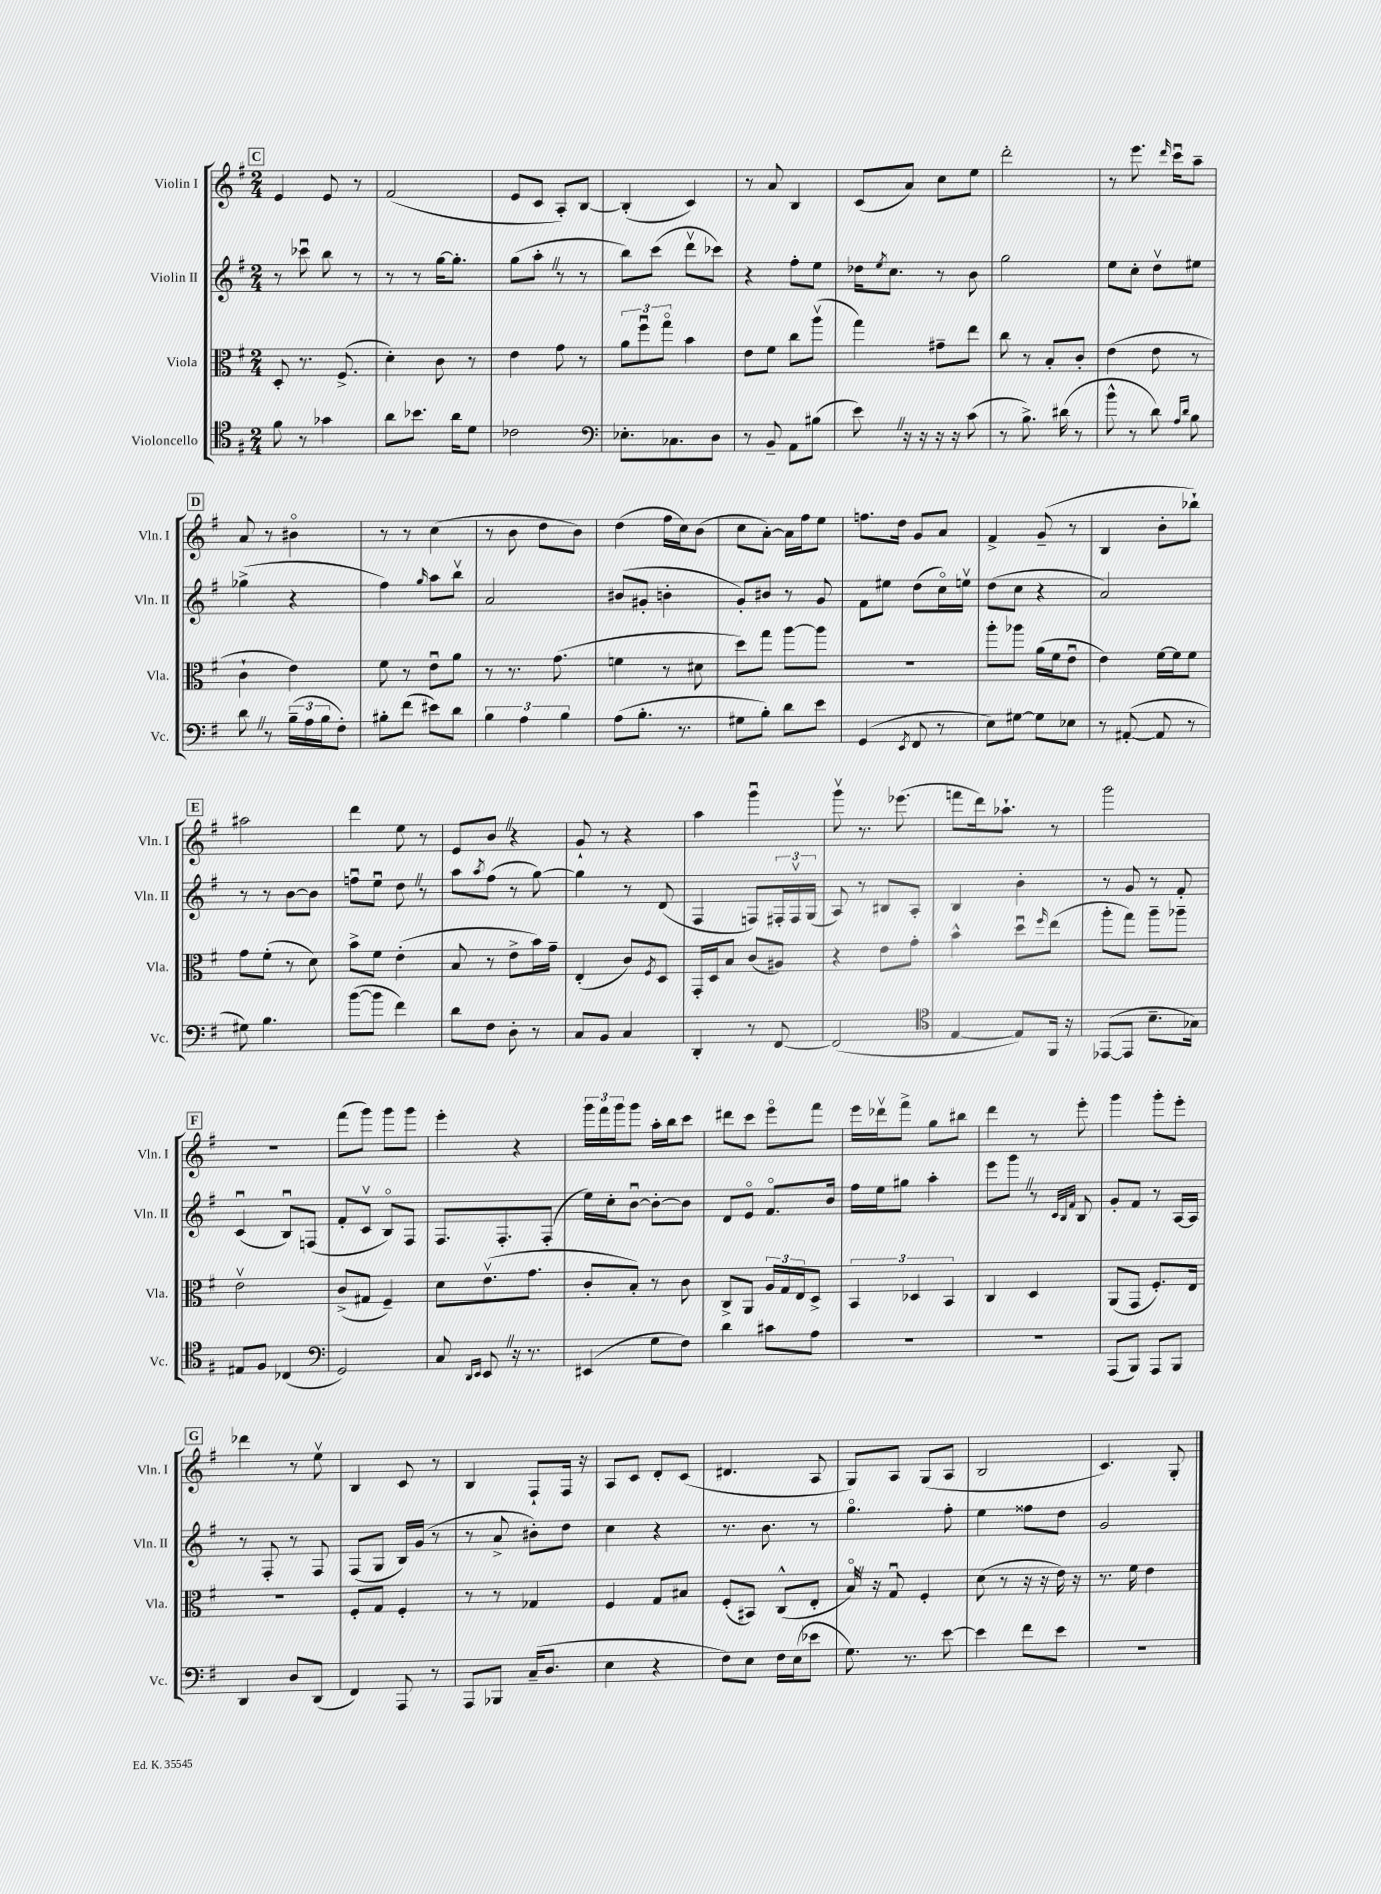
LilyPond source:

<<
\new StaffGroup <<
\new Staff = "s0" \with { instrumentName = "Violin I" shortInstrumentName = "Vln. I" } {
    \clef treble \key g \major \numericTimeSignature \time 2/4
    \mark \markup { \box "C" } e'4 e'8 r8 |
    fis'2( |
    e'8 c'8 a8-.) b8~ |
    b4-.( c'4) |
    r8 a'8 b4 |
    c'8( a'8) c''8 e''8 |
    d'''2-. |
    r8 e'''8. \grace { d'''16 } c'''16\downbow a''8-- |
    \mark \markup { \box "D" } a'8 r8 bis'4\flageolet |
    r8 r8 c''4( |
    r8 b'8 d''8 b'8) |
    d''4( fis''16 c''16) b'8( |
    c''8 a'8~-.) a'16 fis''16 e''8 |
    f''8. d''16 g'8 a'8 |
    fis'4-> g'8--( r8 |
    b4 b'8-. bes''8-!) |
    \mark \markup { \box "E" } ais''2 |
    d'''4 e''8 r8 |
    e'8 b'8 \once \override BreathingSign.text = \markup { \musicglyph "scripts.caesura.straight" } \breathe r4 |
    g'8-! r8 r4 |
    a''4 g'''4\downbow |
    g'''8\upbow r8. ees'''8.( |
    f'''8 d'''16) aes''8.-! r8 |
    g'''2 |
    \mark \markup { \box "F" } r2 |
    fis'''8( g'''8) g'''8 g'''8 |
    e'''4-. r4 |
    \tuplet 3/2 { g'''16 fis'''16 g'''16 } g'''8 a''16-. b''16 c'''8 |
    dis'''8 c'''8 e'''8\flageolet fis'''8 |
    e'''16 des'''16\upbow fis'''8-> g''8 bis''8 |
    d'''4 r8 e'''8-. |
    g'''4 g'''8-. e'''8-. |
    \mark \markup { \box "G" } des'''4 r8 e''8\upbow |
    b4 c'8 r8 |
    b4 fis8-! fis16 r16 |
    a8 c'8 d'8-. c'8( |
    dis'4. a8 |
    g8) a8 g8( a8 |
    b2 |
    c'4.) g8-. \bar "|." |
}
\new Staff = "s1" \with { instrumentName = "Violin II" shortInstrumentName = "Vln. II" } {
    \clef treble \key g \major \numericTimeSignature \time 2/4
    \mark \markup { \box "C" } r8 ces'''8\downbow b''8 r8 |
    r8 r8 g''16~ g''8.-. |
    g''8( a''8-. \once \override BreathingSign.text = \markup { \musicglyph "scripts.caesura.straight" } \breathe r8 r8 |
    b''8) c'''8( d'''8\upbow ces'''8) |
    r4 fis''8-. e''8 |
    des''16 \acciaccatura { e''8 } c''8. r8 b'8 |
    g''2 |
    e''8 c''8-. d''8\upbow eis''8 |
    \mark \markup { \box "D" } ges''4->( r4 |
    fis''4) \grace { g''16 } a''8 b''8\upbow |
    a'2 |
    bis'8( gis'8-. b'4-. |
    g'8-.) bis'8 r8 g'8 |
    fis'8 eis''8 d''8( c''16\flageolet) e''16\upbow |
    d''8( c''8 r4 |
    a'2) |
    \mark \markup { \box "E" } r8 r8 b'8~ b'8 |
    f''8\downbow e''8\downbow d''8 \once \override BreathingSign.text = \markup { \musicglyph "scripts.caesura.straight" } \breathe r8 |
    a''8 \acciaccatura { a''8 } fis''8( r8 g''8~) |
    g''4 r8 d'8( |
    fis4 f8) \tuplet 3/2 { fis16-. fis16\upbow g16( } |
    a8) r8 bis8 a8-. |
    b4 b'4-. |
    r8 g'8 r8 fis'8-. |
    \mark \markup { \box "F" } c'4\downbow( b8\downbow) f8( |
    fis'8-. c'8\upbow b8\flageolet) fis8 |
    fis8. fis8.-. fis8-.( |
    e''16) c''16-. b'8~\downbow b'8~-. b'8 |
    d'8 e'8\flageolet fis'8.\flageolet b'16 |
    fis''16 e''16 gis''8 a''4-. |
    e'''8 g'''8 \once \override BreathingSign.text = \markup { \musicglyph "scripts.caesura.straight" } \breathe r8 \grace { c'32 b32 fis'32 } b8 |
    g'8-. fis'8 r8 a16~ a16 |
    \mark \markup { \box "G" } r8 fis8-. r8 fis8 |
    fis8( g8 b16) g'16( r8 |
    r8 a'8-> bis'8-.) d''8 |
    c''4 r4 |
    r8. b'8. r8 |
    g''4.\flageolet fis''8-. |
    e''4 fisis''8 d''8 |
    g'2 \bar "|." |
}
\new Staff = "s2" \with { instrumentName = "Viola" shortInstrumentName = "Vla." } {
    \clef alto \key g \major \numericTimeSignature \time 2/4
    \mark \markup { \box "C" } d8-. r8. fis8.->( |
    d'4-.) c'8 r8 |
    e'4 g'8 r8 |
    \tuplet 3/2 { a'8 fis''8\downbow g''8\flageolet } b'4 |
    e'8 fis'8 c''8 a''8\upbow( |
    g''4) gis'8-- e''8 |
    c''8 r8 b8-. c'8-. |
    e'4( e'8 r8 |
    \mark \markup { \box "D" } c'4-! e'4) |
    fis'8 r8 e'8\downbow a'8 |
    r8 r8. g'8.( |
    f'4 r8 dis'8 |
    d''8) g''8 a''8~ a''8 |
    R2 |
    a''8-. aes''8 a'16( fis'16 e'8\downbow |
    e'4) fis'16~ fis'16 fis'8 |
    \mark \markup { \box "E" } g'8 fis'8-.( r8 d'8) |
    b'8-> fis'8 e'4-.( |
    b8 r8 e'8-> b'16) g'16-- |
    e4-.( c'8) \acciaccatura { fis8 } d8 |
    g,16-. d16 b8 c'8( ais8) |
    r4 e'8 g'8-. |
    b'4-^ d''8\downbow \grace { fis''16 } e''8( |
    a''8-. g''8) a''8-- aes''8-- |
    \mark \markup { \box "F" } e'2\upbow |
    c'8->( gis8 fis4--) |
    d'8 e'8.\upbow( g'8. |
    c'8-. b8-.) r8 c'8 |
    c8-> a,8 \tuplet 3/2 { a16 g16 e16 } d8-> |
    \tuplet 3/2 { b,4 des4 b,4 } |
    c4 d4 |
    a,8( g,8 fis8.-.) e16 |
    \mark \markup { \box "G" } r2 |
    fis8-. g8 fis4-. |
    r8 r8 ges4 |
    fis4 g8 bis8 |
    fis8-.( bis,8) c8-^( e8-. |
    b16\flageolet) \once \override BreathingSign.text = \markup { \musicglyph "scripts.caesura.straight" } \breathe r16 g8\downbow fis4-. |
    d'8( r8 r16 r16 e'16) r16 |
    r8. fis'16 e'4 \bar "|." |
}
\new Staff = "s3" \with { instrumentName = "Violoncello" shortInstrumentName = "Vc." } {
    \clef tenor \key g \major \numericTimeSignature \time 2/4
    \mark \markup { \box "C" } fis'8 r8 ges'4 |
    a'8 bes'8. a'16 d'8 |
    ces'2 |
    \clef bass ees8.-. ces8. d8 |
    r8 b,8-- a,8 bis8( |
    e'8) \once \override BreathingSign.text = \markup { \musicglyph "scripts.caesura.straight" } \breathe r16 r16 r16 r16 c'8( |
    r8 b8.->) dis'16( r8 |
    b'8-^ r8 d'8) \grace { a16 d'16 } b8 |
    \mark \markup { \box "D" } d'8 \once \override BreathingSign.text = \markup { \musicglyph "scripts.caesura.straight" } \breathe r8 \tuplet 3/2 { b16--( a16 b16 } fis8-.) |
    bis8-. fis'8( eis'8) d'8 |
    \tuplet 3/2 { b4 a4 b4 } |
    a8( b8.-. r8. |
    gis8 b8-.) d'8 e'8 |
    g,4( \acciaccatura { e,8 } fis,8 r8 |
    e8) gis8~ gis8 ees8 |
    r8 ais,8~-.( ais,8 r8 |
    \mark \markup { \box "E" } gis8) b4. |
    b'8~( b'8 fis'4) |
    d'8 fis8 d8-. r8 |
    c8 b,8 c4 |
    d,4-. r8 fis,8~ |
    fis,2( |
    \clef tenor e4~ e8) fis,16 r16 |
    ees,8~( ees,8 b8.-- ges16) |
    \mark \markup { \box "F" } eis8 fis8 ces4( |
    \clef bass g,2) |
    c8 \grace { d,16 e,16 } e,8 \once \override BreathingSign.text = \markup { \musicglyph "scripts.caesura.straight" } \breathe r16 r8. |
    eis,4( g8 fis8) |
    d'4 cis'8 a8 |
    R2 |
    R2 |
    a,,8( b,,8) a,,8 b,,8 |
    \mark \markup { \box "G" } d,4 d8 d,8( |
    fis,4) a,,8 r8 |
    a,,8 bes,,8 c16--( d8. |
    e4 r4 |
    fis8) e8 fis16 e16( ees'8 |
    g8.) r8. e'8~ |
    e'4 fis'8 e'8 |
    r2 \bar "|." |
}
>>
>>
